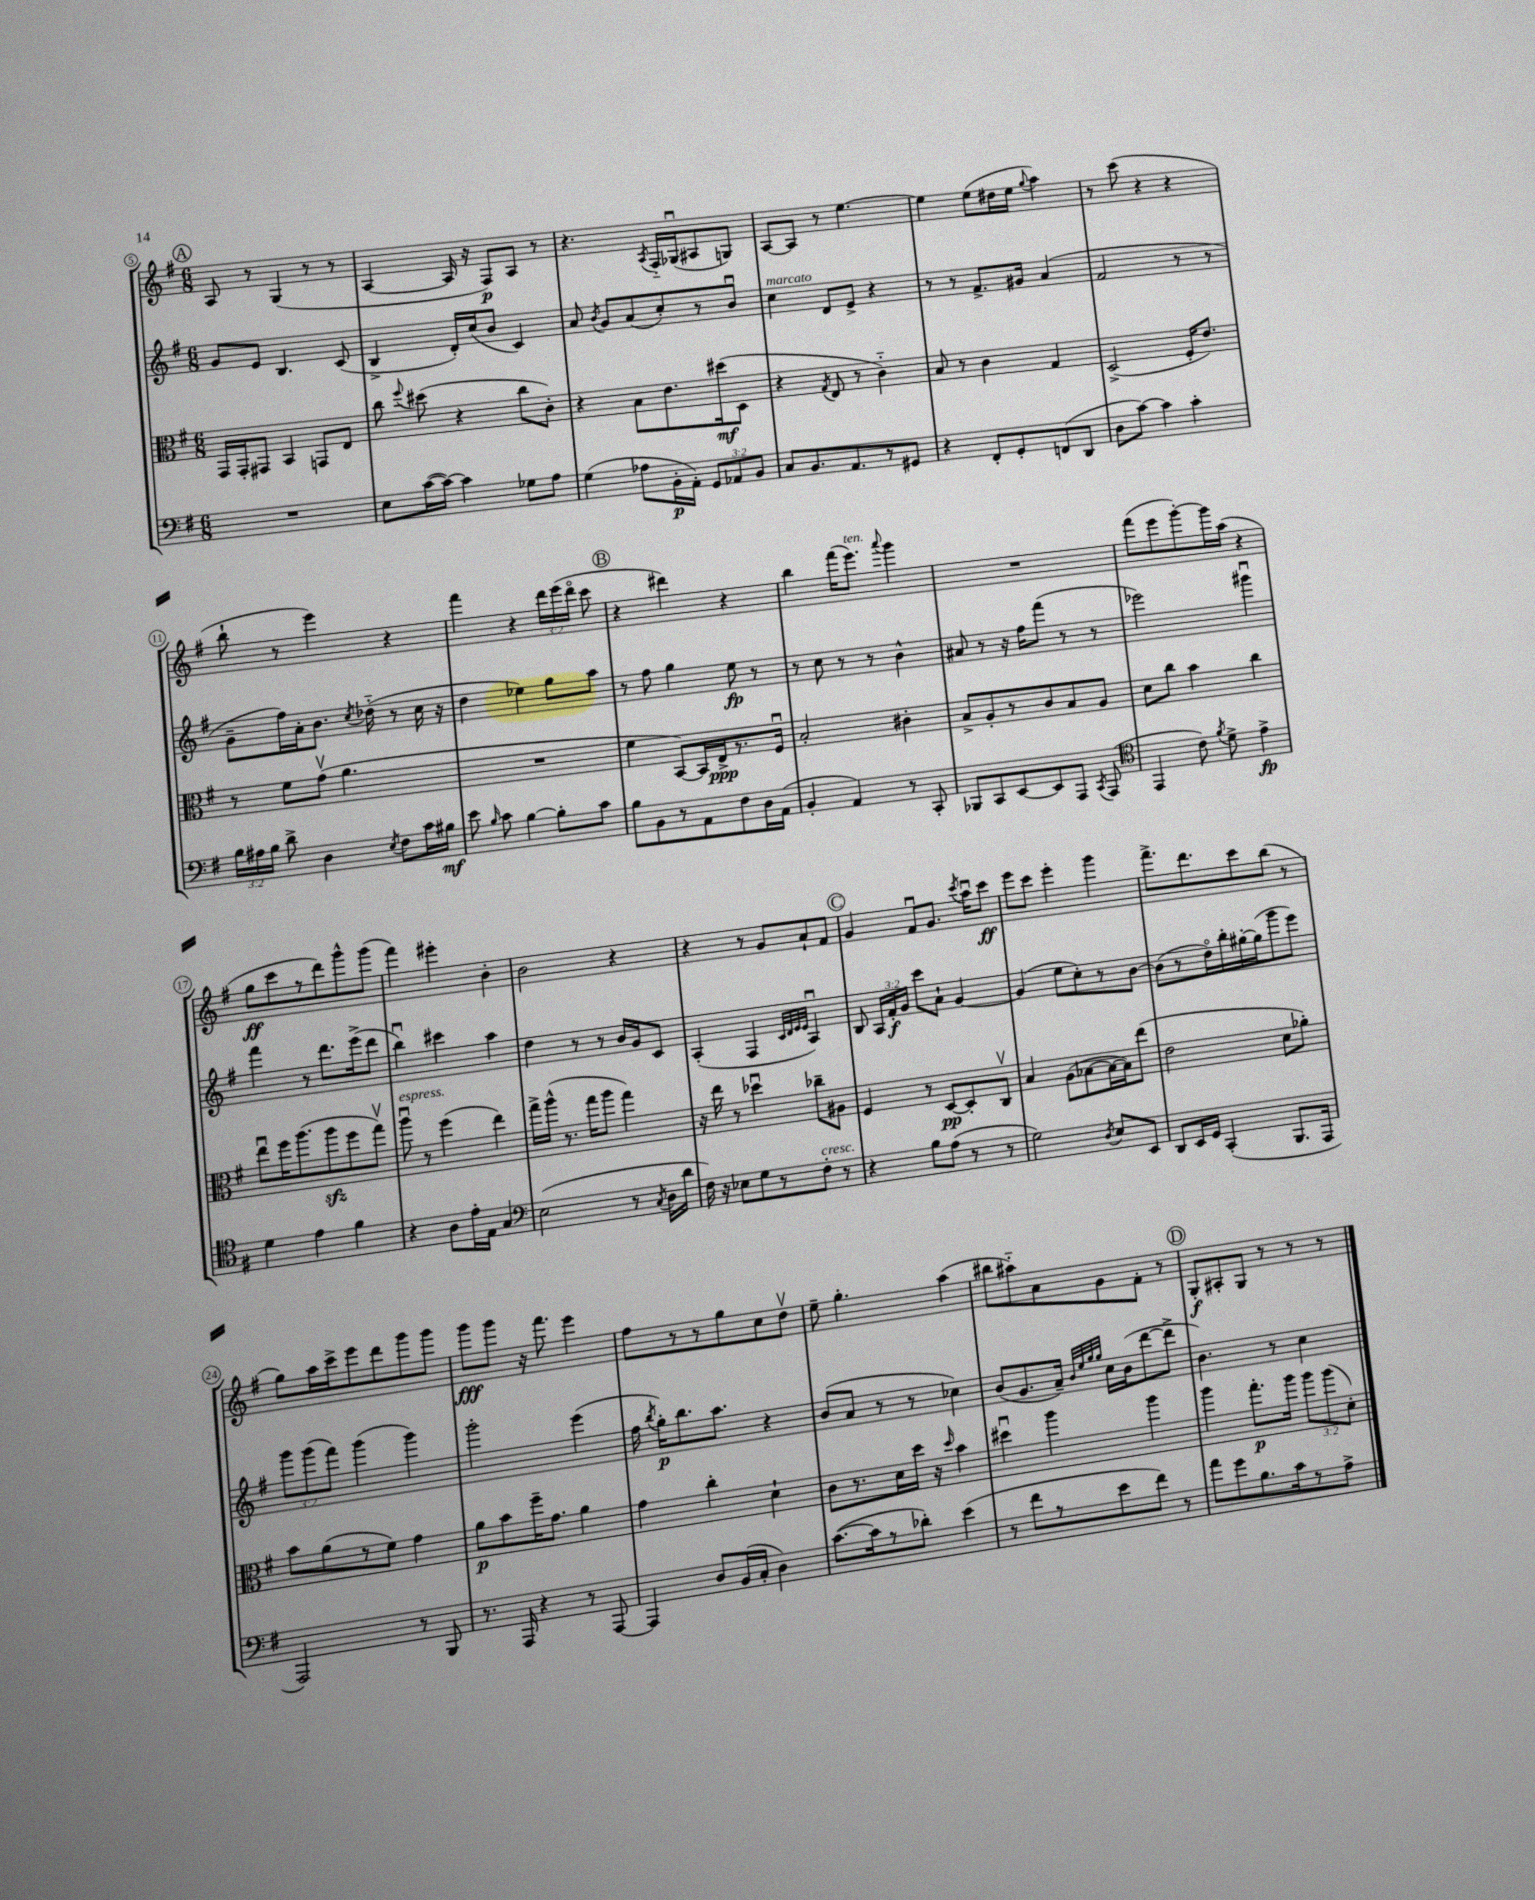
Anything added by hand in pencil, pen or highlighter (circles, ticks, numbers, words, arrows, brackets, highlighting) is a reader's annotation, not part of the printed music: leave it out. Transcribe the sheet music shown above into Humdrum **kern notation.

**kern	**kern	**kern	**kern
*staff4	*staff3	*staff2	*staff1
*clefF4	*clefC3	*clefG2	*clefG2
*k[f#]	*k[f#]	*k[f#]	*k[f#]
*M6/8	*M6/8	*M6/8	*M6/8
2.r	16GG	8g	8A
.	16GG'	.	.
.	8GG#	8e	8r
.	4BB	4.B	(4G
.	8GG	.	8r
.	8E	(8c	8r
=	=	=	=
8E	8cc	4B^	[4A
.	8qqff#	.	.
([16c	(8dd#	.	.
16c_)	.	.	.
4c]	4r	16d')	16A]
.	.	(16cc	16r
.	.	8b	8F#)
8G-	8cc	4c)	8A
8A	8c')	.	8r
=	=	=	=
(4G	4r	8a	4.r
.	.	8qb	.
.	.	8g	.
8A-	8B	(8a	.
.	.	.	8qA
16BB'	8.e	8cc')	16F#'~
16AA')	.	.	(16G-u
12GG	.	8r	8A#
.	(16dd#	.	.
12AA-	.	.	.
.	8D	8bu	8G)
12BB	.	.	.
=	=	=	=
8C	4r	4cc	[8A
8.BB	.	.	8A]
.	8qG	.	.
.	8E	8d	8r
8.AA	.	.	.
.	8r	8e^	[4.ee
8r	4c'~)	4r	.
8GG#	.	.	.
=	=	=	=
4r	8B	8r	4ee]
.	8r	8r	.
8FF#'	4c	8.f#^	(8ee
8GG'	.	.	16dd#
.	.	16g#	16ee
.	.	.	8qqgg
(8FF	4G	(4a	4aa)
8DD	.	.	.
=	=	=	=
8D	(2D^	2f#	8r
[8c)	.	.	(8ccc
4c]	.	.	4r
4c'	16F#'	8r	4r
.	8.e)	.	.
.	.	8r	.
=	=	=	=
24B	8r	8g~	8bb`
24A#	.	.	.
24B	.	.	.
8d^	8f#	16ff#)	8r
.	.	16a'	.
4D	(8gv	8.b	4eee)
.	4.a	.	.
.	.	8qcc	.
.	.	(16dd-'~	.
8qE	.	.	.
8F#	.	8r	4r
16c	.	16cc	.
16B#	.	16r	.
=	=	=	=
8e	2.r	4dd	4fff#
16qqB	.	.	.
8c	.	.	.
[4B	.	4ee-)	4r
8B']	.	8gg	24ddd
.	.	.	(24eee
.	.	.	24dddo
8c	.	8aa	8ccc
=	=	=	=
8B	4f#	8r	4r
8BB	.	8ff#	.
8r	[8BB)	4gg	4ddd#)
8AA	16BB]	.	.
.	16E^	.	.
8F#	8.r	8ee	4r
16D	.	8r	.
(16AA	16F#u	.	.
=	=	=	=
4BB'	2B'	8r	4bb
.	.	8cc	.
4AA)	.	8r	(16fff#
.	.	.	8.eee)
.	.	8r	.
.	.	.	8qqaaa
8r	4c#'	4b^^	4ggg
8CC'	.	.	.
=	=	=	=
8BBB-	8B^	8a#	2.r
8CC	8A'	8r	.
[8EE	8r	16r	.
.	.	16ff#	.
8EE]	8c	(8fff#	.
8AAA	8B	8r	.
8qCC	.	.	.
(8AAA	8A	8r	.
=	=	=	=
*clefC4	*	*	*
4EE	8d	2eee-)	(8fff#
.	8cc	.	8eee
8c)	4b	.	[8ggg')
8qf#	.	.	.
8d^	.	.	16ggg]
.	.	.	(16aa
4e^	4cc	4ggg#u	4r
=	=	=	=
4d	8eeu	4fff#	8gg
.	16ff#	.	8ccc
.	(8.aa	.	.
4e	.	8r	8r
.	8aa	8.ddd	8ddd)
4f#	8ff#	.	8ggg^^
.	.	(16eee^	.
.	8ggv)	8ddd	(8ggg
=	=	=	=
4r	8aau	4bbu)	4fff#)
.	8r	.	.
8A	(4ff#	4ccc#	4eee#'
16e'	.	.	.
16E	.	.	.
4G	4ee)	4aa	4b'
=	=	=	=
*clefF4	*	*	*
(2E	16gg^	4dd	2b
.	(16aa^^	.	.
.	8.r	.	.
.	.	8r	.
.	16gg	.	.
.	8aa	8r	.
8r	4gg)	16b	4r
.	.	16g	.
8qC	.	.	.
16D	.	8c	.
16d	.	.	.
=	=	=	=
16F#)	16r	(4A'	4r
16r	16ee	.	.
8E-	8r	.	.
8G	4dd-u	4F#	8r
8r	.	.	8g
.	.	32qqc	.
.	.	32qqd	.
.	.	32qqe	.
.	.	32qqe	.
8F#'	8cc-~	4Au)	8a`
8r	8A#	.	8f#
=	=	=	=
4r	4F#	8B	4g
.	.	24A	.
.	.	24f#'	.
.	.	24g	.
8B	8r	8ccc	8f#u
(8A	[8D	8a`	8.g
8r	8D']	[4g	.
.	.	.	8qccc
.	.	.	16aau
8r	8Cv	.	8ccc
=	=	=	=
2G)	4B	(4g]	8eee
.	.	.	8ccc
.	(8A	8ee	4eee'
.	[8B-	8cc')	.
8qD	.	.	.
8E	16B-_	8r	4ggg
.	16B-])	.	.
8EE	(8ee	[8b	.
=	=	=	=
8DD	2e	(8b]	8.fff#^
16EE	.	8r	.
16GG	.	.	8.ddd
(4CC'	.	16ddo)	.
.	.	16bb'	.
.	.	[16gg#'	8ccc
.	.	(16gg#]	.
8.BBB	8d	8ggg	(8bb
.	8a-')	8eee)	8r
16AAA	.	.	.
=	=	=	=
2AAA)	8b	12ggg	8gg)
.	.	(12ggg	.
.	(8a	.	16aa
.	.	12fff#)	.
.	.	.	16ccc^
.	8r	(4ggg	8eee
.	8f#)	.	8ddd
8r	4g	4ggg)	8ggg
8BBB	.	.	8ggg
=	=	=	=
8.r	8a	2ggg'	8ggg
.	8b	.	8ggg
16AAA	.	.	.
4r	16ff#~	.	16r
.	8.g	.	8.fff#
8r	4a	(4eee	4eee
[8AAA	.	.	.
=	=	=	=
4AAA]	4g	16ff#	8ff#
.	.	8qbb	.
.	.	16gg')	.
.	.	8.bb	8r
8D	4cc'	.	8r
.	.	8.aa	.
(16BB	.	.	8gg
16C'	.	.	.
4D)	4d`	4r	8cc
.	.	.	8ddv
=	=	=	=
([8.c	8c	(8b	8ee~
.	8.r	8a	4.gg'
16c]	.	.	.
8r	.	8r	.
.	16d	.	.
8d-')	16dd	8r	.
.	16r	.	.
.	16qqdd	.	.
(4e	4b	4cc-)	(4aa
=	=	=	=
8r	4dd#u	(8b	8bb#
8f#	.	8.g	8aa#'~)
8r	4aa	.	8a
.	.	16a~)	.
.	.	32qqb	.
.	.	32qqee	.
.	.	32qqgg	.
.	.	32qqgg	.
8e	.	16cc	8g
.	.	(16b	.
8f#)	4aa	[8ddd	8f#'
8r	.	8ddd^]	8r
=	=	=	=
8a	4aa	4.b)	8G'
8g	.	.	8A#'
8.B	8.gg'	.	8G
.	.	8r	8r
16c	16aa	.	.
8r	12aa	4cc	8r
.	(12aa	.	.
8A^	.	.	8r
.	12d')	.	.
==	==	==	==
*-	*-	*-	*-
